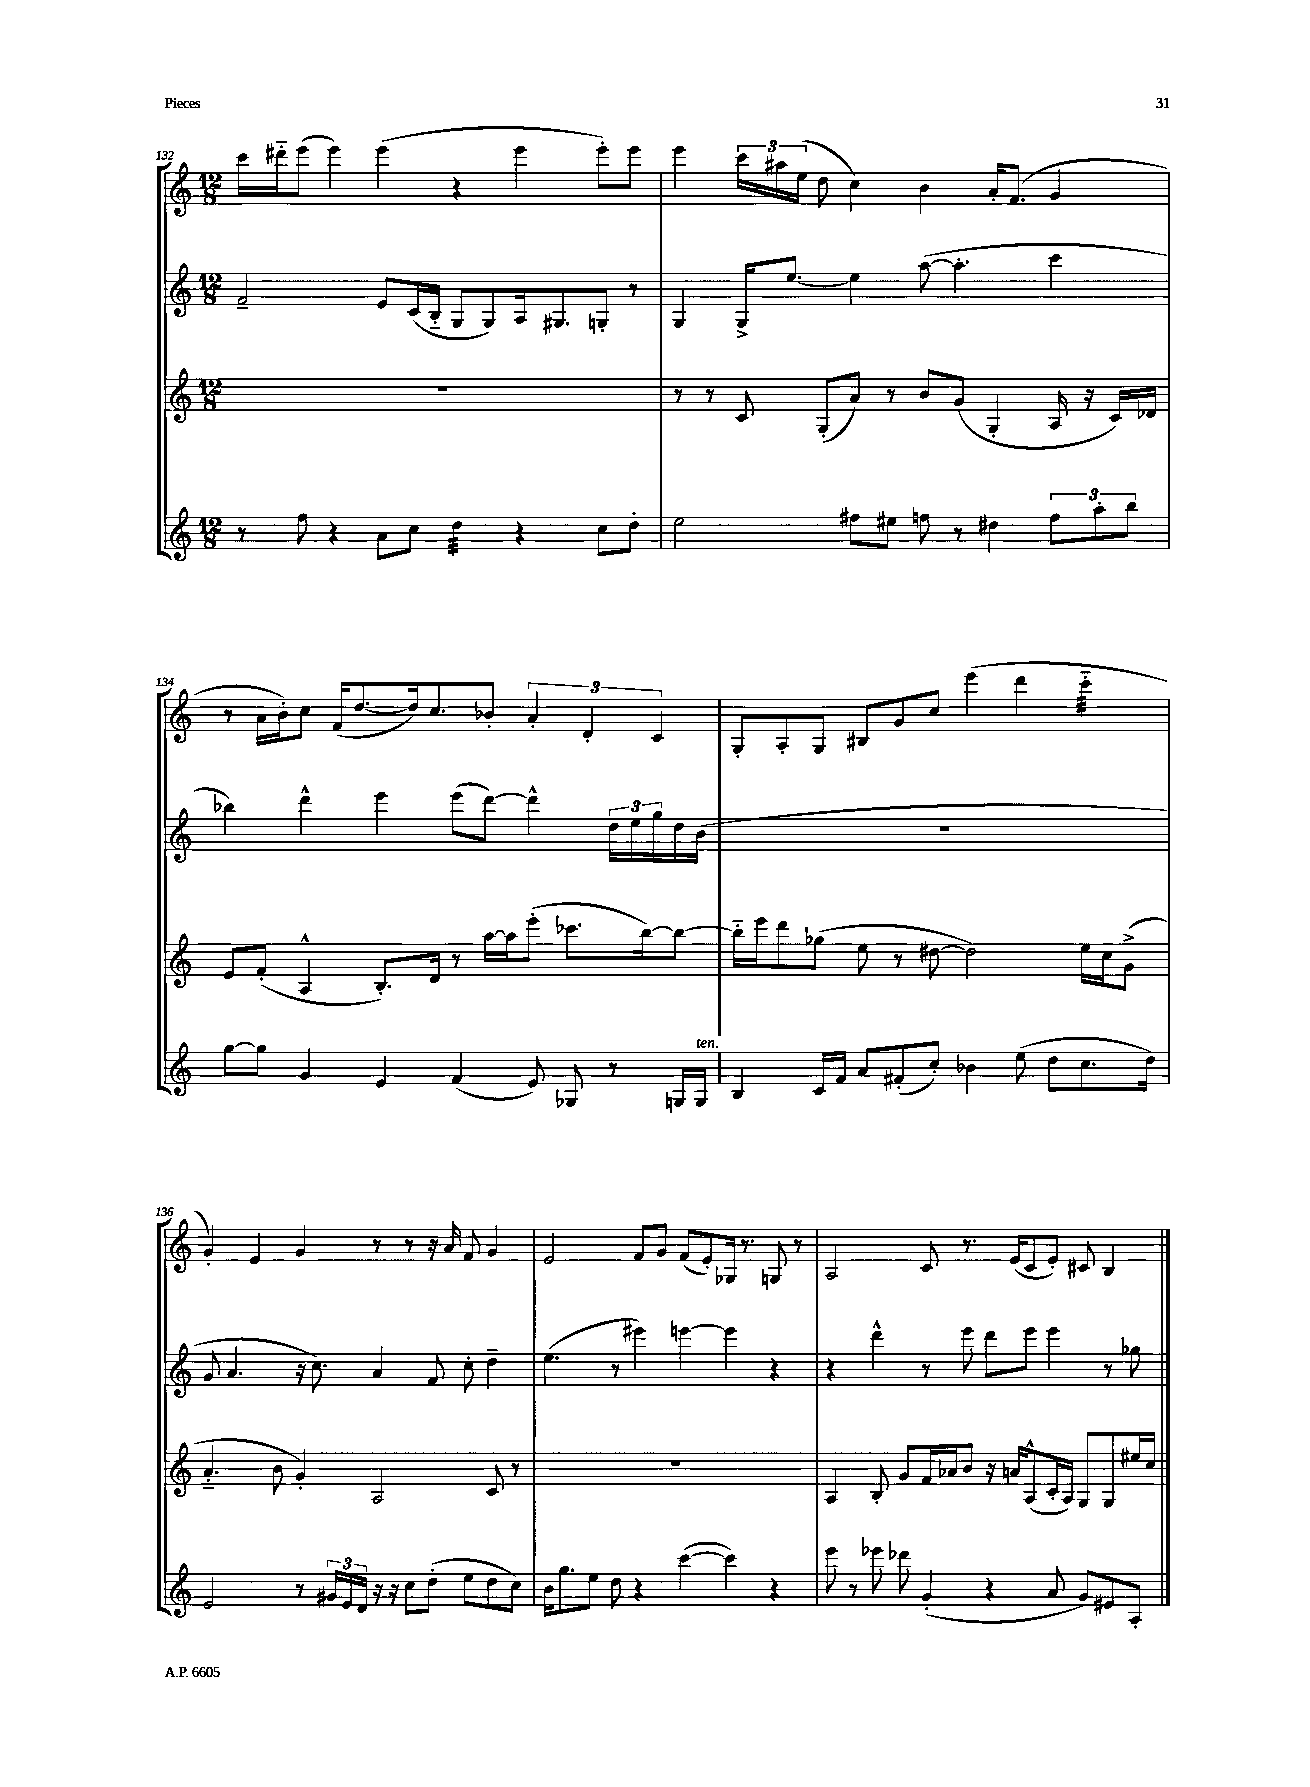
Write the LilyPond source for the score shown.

<<
\new StaffGroup <<
\new Staff = "s0" {
    \clef treble \key c \major \numericTimeSignature \time 12/8
    c'''16 dis'''16-_ e'''8( e'''4) e'''4( r4 e'''4 e'''8-.) e'''8 |
    e'''4 \tuplet 3/2 { c'''16 ais''16 e''16( } d''8 c''4) b'4 a'16-. f'8.( g'4 |
    r8 a'16 b'16-.) c''8 f'16( d''8.~ d''16) c''8. bes'8-. \tuplet 3/2 { a'4-. d'4-. c'4 } |
    g8-. a8-. g8 bis8 g'8 c''8 e'''4( d'''4 c'''4:32-_ |
    g'4-.) e'4 g'4 r8 r8 r16 a'16 f'8 g'4 |
    e'2 f'8 g'8 f'8( e'8-.) ges16 r8. g8 r8 |
    a2 c'8 r8. e'16( c'8 e'8-.) cis'8 b4 \bar "|." |
}
\new Staff = "s1" {
    \clef treble \key c \major \numericTimeSignature \time 12/8
    f'2-- e'8 c'16( b16-_ g8 g8) a16 gis8. g8-. r8 |
    g4 g16-> e''8.~ e''4 a''8~( a''4.-. c'''4 |
    bes''4) d'''4-^ e'''4 e'''8( d'''8~) d'''4-^ \tuplet 3/2 { d''16 e''16 g''16 } d''16 b'16( |
    R1. |
    g'8 a'4. r16 c''8.) a'4 f'8 c''8-. d''4-- |
    e''4.( r8 eis'''4) e'''4~ e'''4 r4 |
    r4 d'''4-^ r8 e'''8 d'''8 e'''8 e'''4 r8 ges''8 \bar "|." |
}
\new Staff = "s2" {
    \clef treble \key c \major \numericTimeSignature \time 12/8
    R1. |
    r8 r8 c'8 g8-.( a'8) r8 b'8 g'8( g4-. a16 r16 c'16) des'16 |
    e'8 f'8-.( a4-^ b8.-.) d'16 r8 a''16~ a''16 e'''8-.( ces'''8. b''16~) b''8~ |
    b''16-_ e'''16 d'''8 ges''8( e''8 r8 dis''8~ dis''2) e''16 c''16 g'8->( |
    a'4.-_ b'8 g'4-.) a2 c'8 r8 |
    R1. |
    a4 b8-. g'8 f'16 aes'16 b'8 r16 a'16 a8-^( c'16-. a16) g8 g8 eis''16 c''16 \bar "|." |
}
\new Staff = "s3" {
    \clef treble \key c \major \numericTimeSignature \time 12/8
    r8 f''8 r4 a'8 c''8 d''4:32 r4 c''8 d''8-. |
    e''2 fis''8 eis''8 f''8 r8 dis''4 \tuplet 3/2 { f''8 a''8-. b''8 } |
    g''8~ g''8 g'4 e'4 f'4( e'8) ges8 r8 g16 g16^\markup { \italic "ten." } |
    b4 c'16 f'16 a'8 fis'8-.( c''8-.) bes'4 e''8( d''8 c''8. d''16) |
    e'2 r8 \tuplet 3/2 { gis'16 e'16 d'16 } r16 r16 c''8 d''8-.( e''8 d''8 c''8) |
    b'16 g''8. e''8 d''8 r4 c'''4~( c'''4) r4 |
    e'''8 r8 ees'''8 des'''8 g'4-.( r4 a'8 g'8) eis'8 a8-. \bar "|." |
}
>>
>>
\layout { \context { \Score currentBarNumber = #132 } }
